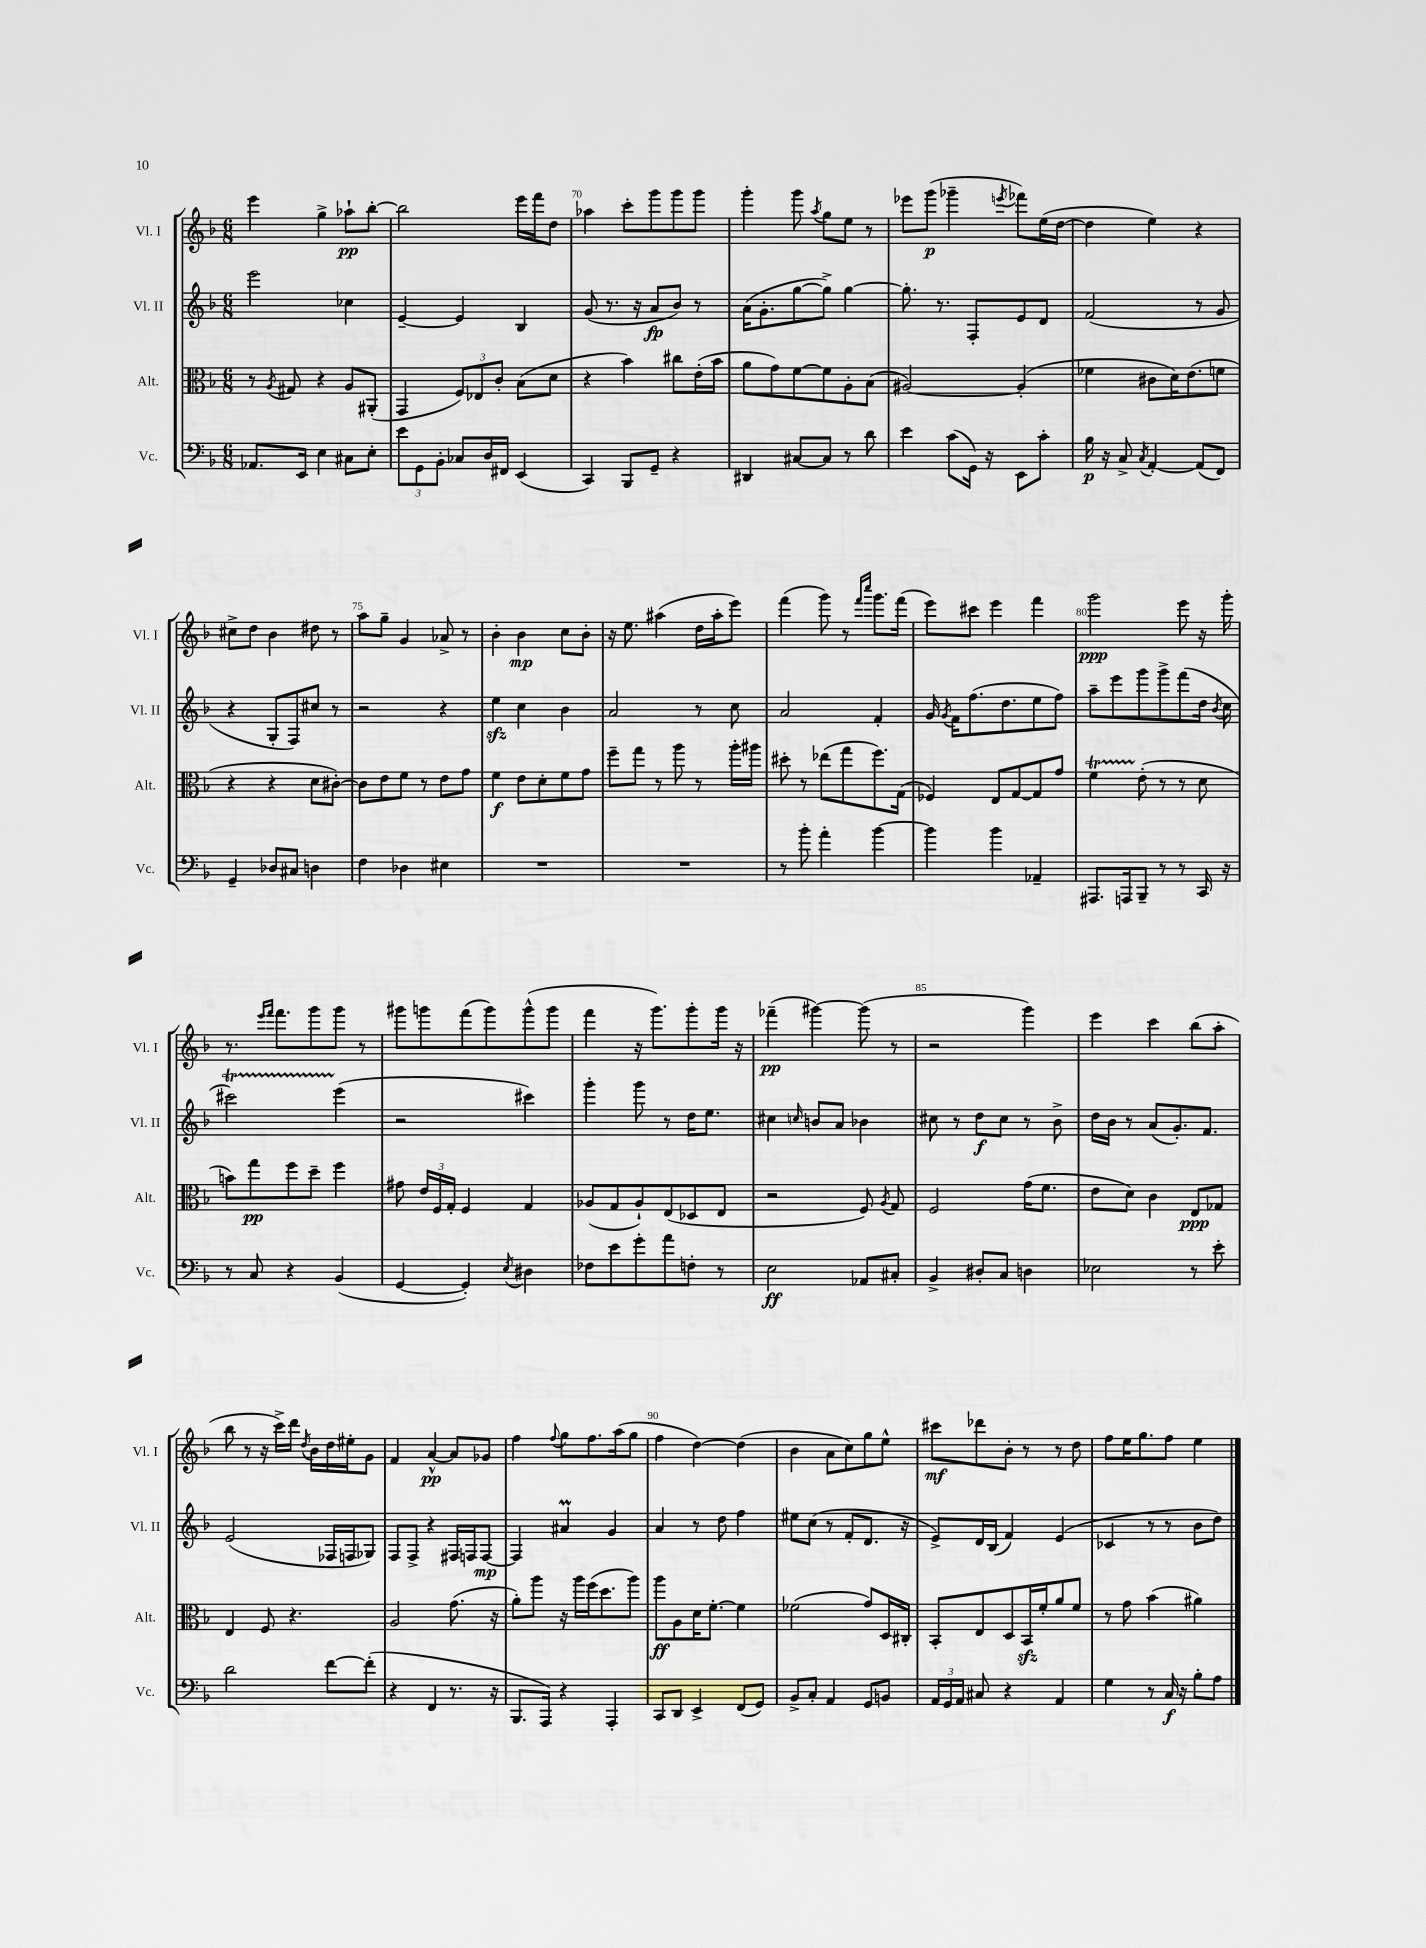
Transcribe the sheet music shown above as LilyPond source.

<<
\new StaffGroup <<
\new Staff = "s0" \with { instrumentName = "Vl. I" shortInstrumentName = "Vl. I" } {
    \clef treble \key f \major \numericTimeSignature \time 6/8
    \autoBeamOff e'''4 g''4-> aes''8[-!\pp bes''8]~-. |
    bes''2 e'''16[ f'''16 d''8] |
    aes''4 c'''8[-. g'''8 g'''8 g'''8] |
    g'''4-. g'''8 \acciaccatura { a''8 } g''8[ e''8] r8 |
    ees'''8[ g'''8]\p( ges'''4-- \acciaccatura { e'''8 } fes'''8[) e''16( d''16]~ |
    d''4 e''4) r4 |
    cis''8[-> d''8] bes'4 dis''8 r8 |
    a''8[ g''8]-- g'4 aes'8-> r8 |
    bes'4-. bes'4\mp c''8[ bes'8]-. |
    r16 e''8. ais''4( d''16[ ais''16-. e'''8]) |
    f'''4( g'''8) r8 \grace { f'''16[ c''''16] } g'''8.[ f'''16]( |
    e'''8[) cis'''8] e'''4 f'''4 |
    g'''2\ppp e'''8 r16 g'''16-. |
    r8. \grace { e'''16[ f'''16] } f'''8.[ g'''8 g'''8] r8 |
    gis'''8[ g'''8 f'''8( g'''8) g'''8-^( g'''8] |
    f'''4 r16 g'''8.[) g'''8-. g'''16] r16 |
    fes'''4--\pp( gis'''4~) gis'''8( r8 |
    r2 g'''4) |
    e'''4 c'''4 bes''8[( a''8]-. |
    bes''8 r8 r16 c'''16[->) d'''16] \acciaccatura { d''8 } bes'16[ d''16 eis''16-. g'8] |
    f'4 a'4~-^\pp a'8[ ges'8] |
    f''4 \appoggiatura { f''8 } g''8[ f''8. a''16( g''8] |
    f''4 d''4~) d''4( |
    bes'4 a'8[ c''8) g''8 e''8]-^ |
    cis'''8[\mf des'''8 bes'8]-. r8 r8 d''8 |
    f''8[ e''16 g''8. f''8] e''4 \bar "|." |
}
\new Staff = "s1" \with { instrumentName = "Vl. II" shortInstrumentName = "Vl. II" } {
    \clef treble \key f \major \numericTimeSignature \time 6/8
    \autoBeamOff e'''2 ces''4 |
    e'4~-- e'4 bes4 |
    g'8( r8. r16 a'8[\fp bes'8]) r8 |
    a'16[( g'8.-. g''8~ g''8]->) g''4~ |
    g''8.-. r8. f8[-. e'8 d'8] |
    f'2( r8 g'8 |
    r4 g8[-. f8) cis''8] r8 |
    r2 r4 |
    e''4\sfz c''4 bes'4 |
    a'2 r8 c''8 |
    a'2 f'4-. |
    g'16 \acciaccatura { g'8 } f'16[ f''8.( d''8. e''8 f''8]) |
    a''8[-- e'''8 g'''8 g'''8-> f'''8( d''16] \acciaccatura { bes'8 } c''16 |
    cis'''2\startTrillSpan) e'''4\stopTrillSpan( |
    r2 cis'''4) |
    g'''4-. g'''8 r8 d''16[ e''8.] |
    cis''4 \grace { c''16 } b'8[ a'8] bes'4 |
    cis''8 r8 d''8[\f cis''8] r8 bes'8-> |
    d''16[ bes'16] r8 a'8[( g'8.-.) f'8.] |
    e'2( fes16[ f16 ges8]) |
    f8[ f8]-> r4 fis16[ f16 f8]~\mp |
    f4 ais'4\prall g'4 |
    a'4 r8 d''8 f''4 |
    eis''8[ c''8]( r8 f'8[-. d'8.] r16 |
    e'8[->) d'16 bes16]( f'4) e'4( |
    ces'4 r8 r8 bes'8[ d''8]) \bar "|." |
}
\new Staff = "s2" \with { instrumentName = "Alt." shortInstrumentName = "Alt." } {
    \clef alto \key f \major \numericTimeSignature \time 6/8
    \autoBeamOff r8 \acciaccatura { a8 } gis8 r4 a8[ ais,8]-.( |
    g,4 \tuplet 3/2 { f8[) ees8 c'8]-. } bes8[( d'8] |
    r4 bes'4) cis''8[ e'16-.( bes'16] |
    a'8[ g'8) f'8~ f'8 a8-. bes8]( |
    ais2~) ais4-.( |
    fes'4 cis'8[ d'16) e'8.( f'8] |
    r4 r4 d'8[ cis'8]~-.) |
    cis'8[ e'8 f'8] r8 e'8[ g'8] |
    f'4\f e'8[ d'8-. f'8 g'8] |
    f''8[-- g''8] r8 a''8 r8 a''16[-. ais''16] |
    dis''8-. r8 ees''8[( g''8 f''8.) g16]( |
    fes4) e8[ g8~ g8 g'8] |
    f'4\startTrillSpan e'8-.\stopTrillSpan( r8 r8 d'8 |
    b'8[) g''8\pp f''8 d''8]-- f''4 |
    gis'8 \tuplet 3/2 { e'16[ f16 g16]-. } f4 g4 |
    aes8[( g8 aes8-!) e8( des8 e8] |
    r2 f8) \acciaccatura { a8 } g8 |
    f2 g'16[( f'8.] |
    e'8[ d'8]) c'4 e8[\ppp ges8] |
    e4 f8 r4. |
    a2 g'8.( r16 |
    a'8[-.) a''8] r16 a''16[ f''16( d''8. a''8]) |
    a''8[\ff a8 d'16 f'8.]~-. f'4 |
    fes'2( g'8[) d16 cis16]-. |
    bes,8[-. e8 d8 bes,16\sfz f'16-. a'8 f'8] |
    r8 g'8 bes'4( ais'4) \bar "|." |
}
\new Staff = "s3" \with { instrumentName = "Vc." shortInstrumentName = "Vc." } {
    \clef bass \key f \major \numericTimeSignature \time 6/8
    \autoBeamOff aes,8.[ e,16] e4 cis8[ e8]-. |
    \tuplet 3/2 { e'8[ g,8 bes,8]-. } ces8[ d16 fis,16] e,4( |
    c,4) bes,,8[ g,8]-- r4 |
    dis,4 cis8[~ cis8] r8 d'8 |
    e'4 c'8[( g,16]) r16 e,8[ c'8]-. |
    bes16\p r16 c8-> \acciaccatura { c8 } a,4~-. a,8[( f,8]) |
    g,4-- des8[ cis8] d4 |
    f4 des4 eis4 |
    R2. |
    R2. |
    r8 bes'8-. a'4-. bes'4~ |
    bes'4 bes'4 aes,4-- |
    ais,,8.[ a,,16 bes,,8]-- r8 r8 c,16 r16 |
    r8 c8 r4 bes,4( |
    g,4~ g,4-.) \acciaccatura { e8 } dis4 |
    fes8[ e'8 g'8-. a'8 f8]-. r8 |
    e2\ff aes,8[ cis8]-. |
    bes,4-> dis8[-. c8] d4 |
    ees2 r8 e'8-. |
    d'2 f'8[~ f'8]-.( |
    r4 f,4 r8. r16 |
    bes,,8.[ a,,16]) r4 a,,4-. |
    c,8[ d,8] e,4-> f,8[( g,8]) |
    bes,8[-> c8]-. a,4 g,8[ b,8] |
    \tuplet 3/2 { a,16[ g,16 a,16] } cis8 r4 a,4 |
    g4 r8 c16\f r16 bes8[-. a8] \bar "|." |
}
>>
>>
\layout { \context { \Score currentBarNumber = #68 \override BarNumber.break-visibility = ##(#f #t #t) barNumberVisibility = #(every-nth-bar-number-visible 5) } }
